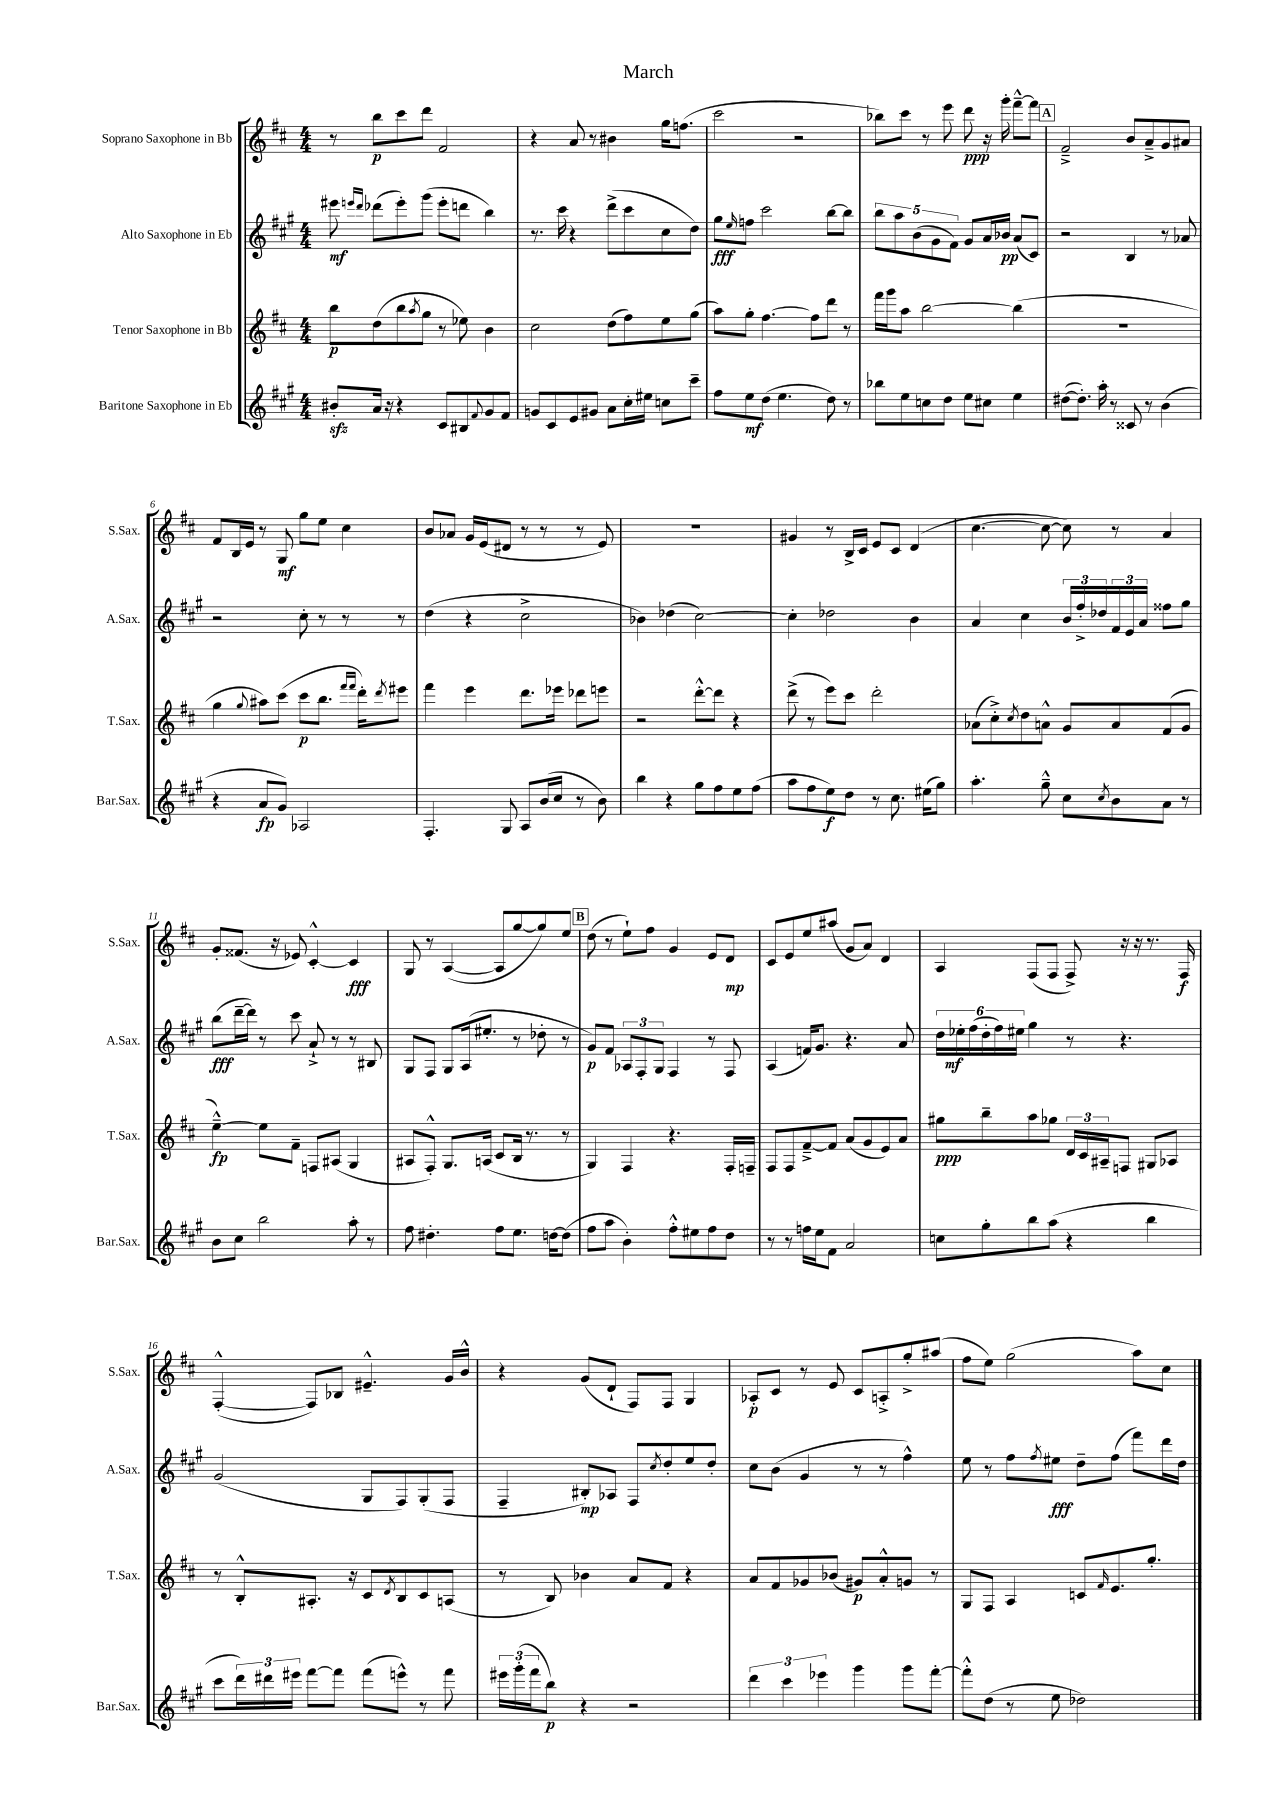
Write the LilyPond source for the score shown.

\header { title = "March" }
<<
\new StaffGroup <<
\new Staff = "s0" \with { instrumentName = "Soprano Saxophone in Bb" shortInstrumentName = "S.Sax." } {
    \clef treble \key d \major \numericTimeSignature \time 4/4
    r8 b''8\p cis'''8 d'''8 fis'2 |
    r4 a'8 r8 bis'4 g''16 f''8.( |
    cis'''2 r2 |
    bes''8) cis'''8 r8 e'''8 d'''8\ppp r16 g'''16-. fis'''8~---^ fis'''8 |
    \mark \markup { \box "A" } fis'2---> b'8 a'8---> g'8 ais'8 |
    fis'8 b16 e'16 r8 g8\mf g''8 e''8 cis''4 |
    b'8 aes'8 g'16 e'16( dis'8 r8 r8 r8 e'8) |
    R1 |
    gis'4 r8 b16-> cis'16 e'8 cis'8 d'4( |
    cis''4.~ cis''8~ cis''8) r8 a'4 |
    g'8-. fisis'8.( r16 ees'8) cis'4~-.-^ cis'4\fff |
    g8 r8 a4~( a8 g''8~ g''8) e''8 |
    \mark \markup { \box "B" } d''8( r8 e''8-!) fis''8 g'4 e'8 d'8\mp |
    cis'8 e'8 e''8 ais''8( g'8 a'8) d'4 |
    a4 fis8( fis8 fis8->) r16 r16 r8. fis16\f |
    fis4~-.-^( fis8) bes8 eis'4.---^ g'16 b'16-^ |
    r4 g'8( d'8-! fis8) fis8 g4 |
    aes8-.\p cis'8 r8 e'8 cis'8 a8-.-> g''8-.-> ais''8( |
    fis''8 e''8) g''2( a''8) cis''8 \bar "|." |
}
\new Staff = "s1" \with { instrumentName = "Alto Saxophone in Eb" shortInstrumentName = "A.Sax." } {
    \clef treble \key a \major \numericTimeSignature \time 4/4
    eis'''8\mf \grace { e'''16 d'''16 } des'''8( e'''8-.) gis'''8( e'''8-. d'''8 b''4) |
    r8. cis'''16 r4 d'''8->( cis'''8 cis''8 d''8) |
    gis''8\fff \grace { e''16 } f''8 cis'''2 b''8~ b''8 |
    \tuplet 5/4 { b''8 a''8 b'8( gis'8 fis'8) } gis'8 a'16 bes'16\pp a'8( cis'8) |
    \mark \markup { \box "A" } r2 b4 r8 aes'8 |
    r2 cis''8-. r8 r8 r8 |
    d''4( r4 cis''2-> |
    bes'4) des''4( cis''2~) |
    cis''4-. des''2 b'4 |
    a'4 cis''4 \tuplet 3/2 { b'16 fis''16-.-> des''16 } \tuplet 3/2 { fis'16 e'16 a'16 } fisis''8 gis''8 |
    b''8\fff( d'''16~-- d'''16) r8 cis'''8 a'8-!-> r8 r8 bis8 |
    gis8 fis8 gis8 a16( eis''8.-. r8 des''8-. r8 |
    \mark \markup { \box "B" } gis'8\p) fis'8 \tuplet 3/2 { aes8 fis8-. gis8 } fis4 r8 fis8 |
    a4( f'16) gis'8. r4. a'8 |
    \tuplet 6/4 { d''16 ees''16-.\mf fis''16( d''16-. fis''16) eis''16 } gis''4 r8 r4. |
    gis'2( gis8 fis8) gis8-.( fis8 |
    fis4-- bis8-.\mp) aes8 fis8 \acciaccatura { cis''8 } d''8-. e''8 d''8-. |
    cis''8 b'8( gis'4 r8 r8 fis''4-^) |
    e''8 r8 fis''8 \acciaccatura { fis''8 } eis''8\fff d''8-- fis''8( fis'''8) d'''16 d''16 \bar "|." |
}
\new Staff = "s2" \with { instrumentName = "Tenor Saxophone in Bb" shortInstrumentName = "T.Sax." } {
    \clef treble \key d \major \numericTimeSignature \time 4/4
    b''8\p d''8( b''8 \acciaccatura { a''8 } g''8 r8 ees''8) b'4 |
    cis''2 d''8( fis''8) e''8 g''8( |
    a''8) g''8-. fis''4.~ fis''8 d'''8 r8 |
    fis'''16 g'''16 a''8 b''2~ b''4( |
    \mark \markup { \box "A" } R1 |
    g''4 \appoggiatura { g''8 } ais''8) cis'''8( cis'''8\p b''8. \grace { fis'''16 fis'''16 } d'''16-.) \acciaccatura { d'''8 } eis'''8 |
    fis'''4 e'''4 d'''8. ees'''16 des'''8 e'''8 |
    r2 d'''8~-.-^ d'''8 r4 |
    d'''8->( r8 e'''8) cis'''8 d'''2-. |
    aes'8( cis''8-.->) \acciaccatura { cis''8 } d''8 a'8-^ g'8 a'8 fis'8( g'8 |
    e''4~---^\fp) e''8 fis'8-- f8 ais8( g4 |
    ais8 fis8-.-^) g8. a16( cis'8 b16 r8. r8 |
    \mark \markup { \box "B" } g4) fis4 r4. fis16-. f16-- |
    fis8 fis8 fis'8~---> fis'8 a'8( g'8 e'8) a'8 |
    gis''8\ppp b''8-- a''8 ges''8 \tuplet 3/2 { d'16 cis'16 ais16-- } f8 gis8 aes8 |
    r8 b8-.-^ ais8.-. r16 cis'8 \acciaccatura { d'8 } b8 cis'8 a8( |
    r8 b8) bes'4 a'8 fis'8 r4 |
    a'8 fis'8 ges'8 bes'8( gis'8\p) a'8-.-^ g'8 r8 |
    g8 fis8 a4 c'8 \grace { fis'16 } e'8. g''8.-. \bar "|." |
}
\new Staff = "s3" \with { instrumentName = "Baritone Saxophone in Eb" shortInstrumentName = "Bar.Sax." } {
    \clef treble \key a \major \numericTimeSignature \time 4/4
    bis'8-.\sfz a'16 r16 r4 cis'8 bis8 \appoggiatura { fis'8 } gis'8 fis'8 |
    g'8 cis'8 e'8 gis'8 a'8 cis''16-. eis''16 c''8 cis'''8-- |
    fis''8 e''8\mf d''8( e''4. d''8) r8 |
    bes''8 e''8 c''8 d''8 e''8 cis''8 e''4 |
    \mark \markup { \box "A" } dis''8~( dis''8.-.) a''16-. r8 cisis'8 r8 b'4( |
    r4 a'8\fp gis'8) aes2 |
    fis4.-. gis8 a8 b'16( cis''16 r8 b'8) |
    b''4 r4 gis''8 fis''8 e''8 fis''8( |
    a''8 fis''8 e''8\f) d''8 r8 cis''8. eis''16( gis''8) |
    a''4.-. gis''8---^ cis''8 \acciaccatura { cis''8 } b'8 a'8 r8 |
    b'8 cis''8 b''2 a''8-. r8 |
    fis''8 dis''4.-. fis''8 e''8. d''16~ d''8( |
    \mark \markup { \box "B" } fis''8 a''8 b'4-.) fis''8-.-^ eis''8 fis''8 d''8 |
    r8 r8 f''16 e''16 fis'8 a'2 |
    c''8 gis''8-. b''8 a''8( r4 b''4 |
    cis'''8 \tuplet 3/2 { d'''16) dis'''16 eis'''16 } fis'''8~ fis'''8 fis'''8( e'''8-^) r8 fis'''8 |
    \tuplet 3/2 { eis'''16 gis'''16-.( fis'''16 } b''8\p) r4 r2 |
    \tuplet 3/2 { d'''4 cis'''4 ees'''4 } gis'''4 gis'''8 fis'''8~-. |
    fis'''8-.-^ d''8( r8 e''8 des''2) \bar "|." |
}
>>
>>
